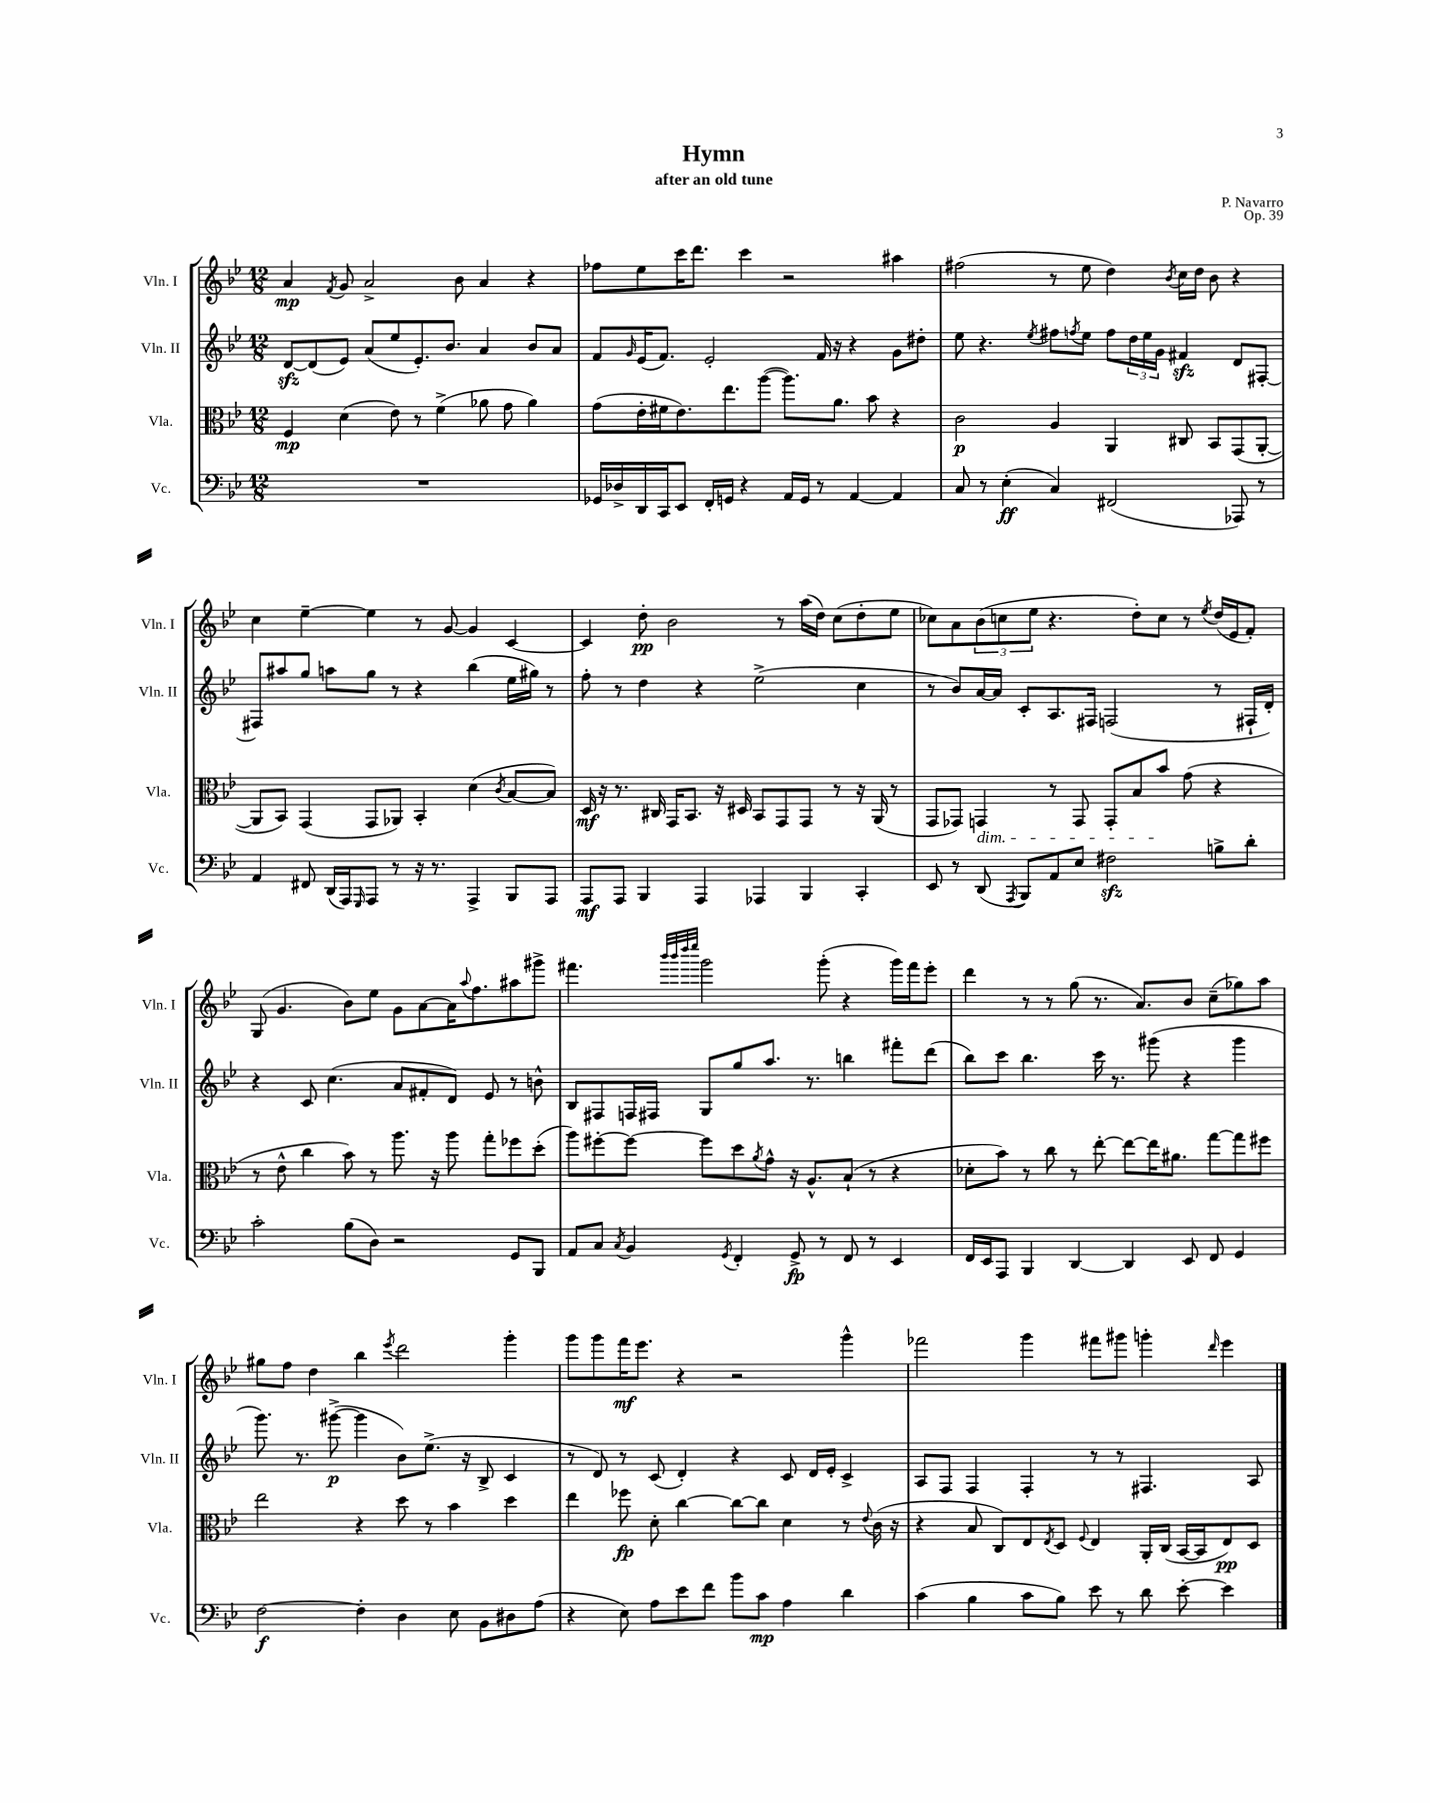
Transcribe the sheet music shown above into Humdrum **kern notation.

**kern	**kern	**kern	**kern
*staff4	*staff3	*staff2	*staff1
*clefF4	*clefC3	*clefG2	*clefG2
*k[b-e-]	*k[b-e-]	*k[b-e-]	*k[b-e-]
*M12/8	*M12/8	*M12/8	*M12/8
1.r	4F	[8d	4a
.	.	(8d]	.
.	.	.	8qf
.	(4d	8e-)	8g
.	.	(8a	2a^
.	8e-)	8ee-	.
.	8r	8.e-')	.
.	(4f^	.	.
.	.	8.b-	.
.	.	.	8b-
.	8a-	4a	4a
.	8g	.	.
.	4a-)	8b-	4r
.	.	8a	.
=	=	=	=
16GG-	(8g	8f	8ff-
16D-^	.	.	.
.	.	16qqg	.
16DD	16e-'	(16e-	8ee-
16CC	16f#	8.f)	.
8EE-	8.e-)	.	16ccc
.	.	.	8.ddd
16FF'	.	2e-'	.
16GG	8.ee-	.	.
4r	.	.	4ccc
.	([8aa	.	.
16AA	8.aa])	.	2r
16GG	.	.	.
8r	.	16f	.
.	8.a	16r	.
[4AA	.	4r	.
.	8b-	.	.
4AA]	4r	8g	4aa#
.	.	8dd#'	.
=	=	=	=
8C	2c	8ee-	(2ff#
8r	.	4.r	.
(4E-'	.	.	.
.	.	8qee-	.
4C)	4A	8ff#	8r
.	.	8qff	.
.	.	8ee-	8ee-
(2FF#	4AA	8ff	4dd)
.	.	24dd	.
.	.	24ee-	.
.	.	24g	.
.	.	.	8qb-
.	8C#	4f#	16cc
.	.	.	16dd
.	8BB-	.	8b-
8AAA-)	(8GG	8d	4r
8r	[8AA'	[8F#'	.
=	=	=	=
4AA	8AA]	8F#]	4cc
.	8BB-)	8aa#	.
8FF#	(4GG	8gg	[4ee-~
(16DD	.	8aa	.
16AAA)	.	.	.
16qqGGG	.	.	.
8AAA	8GG	8gg	4ee-]
8r	8AA-)	8r	.
16r	4BB-'	4r	8r
8.r	.	.	.
.	.	.	[8g
4AAA^	(4d	(4bb-	4g]
.	8qc	.	.
8BBB-	[8B-	16ee-	[4c
.	.	16gg#)	.
8AAA	8B-])	8r	.
=	=	=	=
8AAA	16D	8ff'	4c]
.	16r	.	.
8AAA	8.r	8r	.
4BBB-	.	4dd	8dd'
.	16C#	.	.
.	16GG	.	2b-
.	8.BB-	.	.
4AAA	.	4r	.
.	16r	.	.
.	16D#	.	.
4AAA-	8BB-	(2ee-^	.
.	8GG	.	8r
4BBB-	8GG	.	(16aa
.	.	.	16dd)
.	8r	.	(8cc
4CC'	16r	4cc	8dd'
.	(16AA	.	.
.	8r	.	8ee-
=	=	=	=
8EE-	8GG	8r	8cc-)
8r	8GG-)	8b-)	8a
(8DD	4GG	[16a	(12b-
.	.	16a]	.
.	.	.	12cc
8qAAA	.	.	.
8BBB-)	.	8c'	.
.	.	.	12ee-
8AA	8r	8.A	4.r
8E-	8GG	.	.
.	.	16F#	.
2F#	8GG'	(2F	.
.	8B-	.	8dd')
.	8b-	.	8cc
.	(8g	.	8r
.	.	.	8qee-
8B^	4r	8r	(16dd
.	.	.	16e-
8d'	.	16F#`	8f')
.	.	16d')	.
=	=	=	=
2c'	8r	4r	(8G
.	8e-^^	.	4.g
.	4cc	8c	.
.	.	(4.cc	.
(8B-	8b-)	.	8b-)
8D)	8r	.	8ee-
2r	8.aa	8a	8g
.	.	8f#'	[8a
.	16r	.	.
.	8aa	8d)	16a]
.	.	.	8qqaa
.	.	.	8.ff
.	8gg'	8e-	.
8GG	8ff-	8r	8aa#
8BBB-	(8dd'	8b^^	8ggg#^
=	=	=	=
8AA	8aa)	8B-	4.fff#
8C	[8ff#'	8F#	.
8qC	.	.	.
4BB-	8ff#_	16F	.
.	.	16F#	.
.	.	.	32qqbbb-
.	.	.	32qqbbb-
.	.	.	32qqdddd
.	.	.	32qqeeee-
.	8ff#]	8G	2ggg
8qGG	.	.	.
4FF'	8dd	8gg	.
.	8qa	.	.
.	8g^^	8.aa	.
8GG^	16r	.	.
.	8.A^^	8.r	.
8r	.	.	(8ggg'
8FF	(8B-`	4bb	4r
8r	8r	.	.
4EE-	4r	8fff#'	16ggg)
.	.	.	16fff#
.	.	(8ddd	8eee-'
=	=	=	=
16FF	8d-'	8bb-)	4ddd
16EE-	.	.	.
8AAA	8b-)	8ccc	.
4BBB-	8r	4.bb-	8r
.	8cc	.	8r
[4DD	8r	.	(8gg
.	[8ee-'	16ccc	8.r
.	.	8.r	.
4DD]	8ee-_	.	.
.	.	.	8.a)
.	16ee-]	(8ggg#	.
.	8.a#	.	.
8EE-	.	4r	8b-
8FF	[8gg	.	(8cc~
4GG	8gg]	4ggg#	8gg-)
.	8ff#	.	8aa
=	=	=	=
[2F	2ee-	8.ggg)	8gg#
.	.	.	8ff
.	.	8.r	.
.	.	.	4dd
.	.	([8ggg#^	.
4F']	4r	4ggg#]	4bb-
.	.	.	8qeee-
4D	8dd	8b-)	2ddd
.	8r	(8.ee-^	.
8E-	4b-	.	.
.	.	16r	.
8BB-	.	8B-^	.
8D#	4dd	4c	4ggg'
(8A	.	.	.
=	=	=	=
4r	4ee-	8r	8ggg
.	.	8d)	8ggg
8E-)	8ff-	8r	16fff
.	.	.	8.eee-
8A	8d'	(8c	.
8e-	[4cc	4d')	4r
8f	.	.	.
8b-	8cc_	4r	2r
8c	8cc]	.	.
4A	4d	8c	.
.	.	16d	.
.	.	16e-'	.
4d	8r	4c^	4ggg^^
.	8qqe-	.	.
.	(16c	.	.
.	16r	.	.
=	=	=	=
(4c	4r	8A	2fff-
.	.	8F	.
4B-	8B-	4F	.
.	8C)	.	.
8c	8E-	4F'	4ggg
.	8qE-	.	.
8B-)	8D	.	.
.	8qqF	.	.
8e-	4E-	8r	8fff#
8r	.	8r	8ggg#
8d	16AA'	4.F#	4ggg'
.	(16C	.	.
[8e-'	[16BB-	.	.
.	16BB-]	.	.
.	.	.	16qqddd
4e-]	8E-)	.	4eee-
.	8D	8A	.
==	==	==	==
*-	*-	*-	*-
